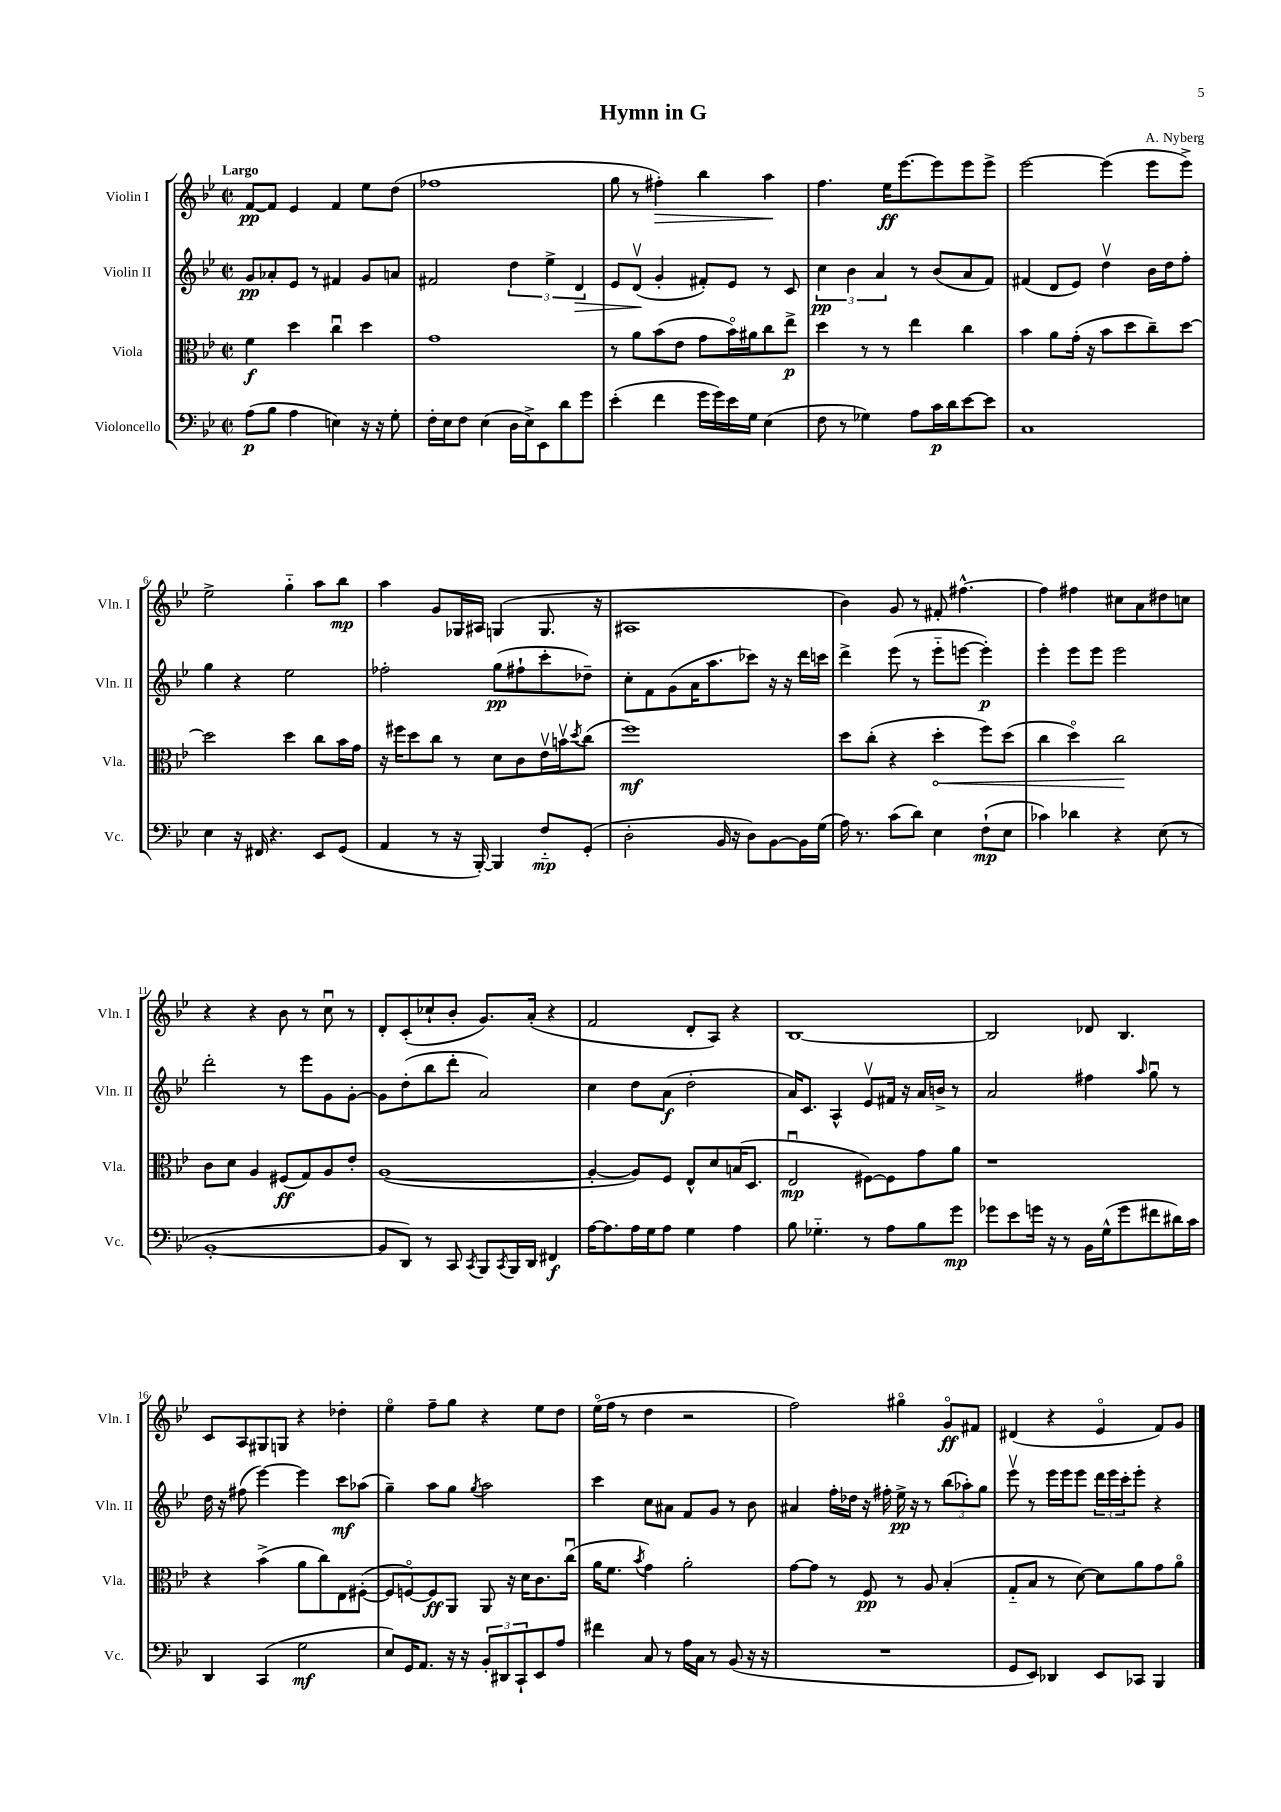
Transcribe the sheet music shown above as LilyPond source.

\header { title = "Hymn in G" composer = "A. Nyberg" }
<<
\new StaffGroup <<
\new Staff = "s0" \with { instrumentName = "Violin I" shortInstrumentName = "Vln. I" } {
    \clef treble \key bes \major \defaultTimeSignature \time 2/2 \tempo "Largo"
    f'8~\pp f'8 ees'4 f'4 ees''8 d''8( |
    fes''1 |
    g''8 r8 fis''4-.\>) bes''4 a''4\! |
    f''4. ees''16\ff ees'''8.~ ees'''8 ees'''8 ees'''8-> |
    ees'''2~ ees'''4( ees'''8 ees'''8->) |
    ees''2-> g''4-_ a''8 bes''8\mp |
    a''4 g'8 ges16 ais16 g4( g8. r16 |
    ais1 |
    bes'4) g'8 r8 fis'8-. fis''4.~-^ |
    fis''4 fis''4 cis''8 a'8 dis''8 c''8 |
    r4 r4 bes'8 r8 c''8\downbow r8 |
    d'8-. c'8-.( ces''8-! bes'8-. g'8.) a'16-.( r4 |
    f'2 d'8-. a8) r4 |
    bes1~ |
    bes2 des'8 bes4. |
    c'8 a8 gis8 g8 r4 des''4-. |
    ees''4\flageolet f''8-- g''8 r4 ees''8 d''8 |
    ees''16\flageolet( f''16 r8 d''4 r2 |
    f''2) gis''4\flageolet g'8\flageolet\ff fis'8 |
    dis'4( r4 ees'4\flageolet f'8) g'8 \bar "|." |
}
\new Staff = "s1" \with { instrumentName = "Violin II" shortInstrumentName = "Vln. II" } {
    \clef treble \key bes \major \defaultTimeSignature \time 2/2
    g'8\pp aes'8-. ees'8 r8 fis'4 g'8 a'8 |
    fis'2 \tuplet 3/2 { d''4 ees''4-> d'4\> } |
    ees'8 d'8\upbow\!( g'4-. fis'8-.) ees'8 r8 c'8 |
    \tuplet 3/2 { c''4\pp bes'4 a'4 } r8 bes'8( a'8 f'8) |
    fis'4( d'8 ees'8) d''4\upbow bes'16 d''16 f''8-. |
    g''4 r4 ees''2 |
    fes''2-. g''8\pp( fis''8-! c'''8-. des''8--) |
    c''8-. f'8 g'8( a'16 a''8. ces'''8) r16 r16 d'''16 c'''16 |
    d'''4-> ees'''8( r8 ees'''8-_ e'''8~ e'''4-.\p) |
    ees'''4-. ees'''8 ees'''8 ees'''2 |
    d'''2-. r8 ees'''8 g'8 g'8~-. |
    g'8 d''8-.( bes''8 d'''8-. a'2) |
    c''4 d''8 a'8\f( d''2-. |
    a'16) c'8. a4-^ ees'8\upbow fis'16 r16 a'16 b'16-> r8 |
    a'2 fis''4 \grace { a''16 } g''8\downbow r8 |
    d''16 r16 fis''8( ees'''4~) ees'''4 c'''8\mf aes''8( |
    g''4--) a''8 g''8 \acciaccatura { g''8 } a''2 |
    c'''4 c''8 ais'8 f'8 g'8 r8 bes'8 |
    ais'4 f''16-. des''16 r16 fis''16-. ees''16->\pp r16 r8 \tuplet 3/2 { bes''8( aes''8-.) g''8 } |
    ees'''8\upbow r8 ees'''16 ees'''16 ees'''8 \tuplet 3/2 { d'''16 ees'''16 c'''16-. } ees'''8-. r4 \bar "|." |
}
\new Staff = "s2" \with { instrumentName = "Viola" shortInstrumentName = "Vla." } {
    \clef alto \key bes \major \defaultTimeSignature \time 2/2
    f'4\f d''4 c''4\downbow d''4 |
    g'1 |
    r8 a'8 bes'8( ees'8 g'8 bes'16\flageolet) ais'16 c''8 ees''8->\p |
    d''4 r8 r8 ees''4 c''4 |
    bes'4 a'8 g'16-.( r16 bes'8 d''8 c''8--) d''8~ |
    d''2 d''4 c''8 bes'16 g'16 |
    r16 fis''16 d''8 c''8 r8 d'8 c'8 ees'16\upbow b'16\upbow \acciaccatura { d''8 } c''8( |
    f''1\mf) |
    d''8 c''8-.( r4 \once \override Hairpin.circled-tip = ##t d''4-.\< f''8) d''8( |
    c''4 d''4\flageolet) c''2\! |
    c'8 d'8 a4 fis8\ff( g8) a8 ees'8-. |
    a1~( |
    a4~-. a8) f8 ees8-^ d'8 b16( d8. |
    ees2\downbow\mp fis8~) fis8 g'8 a'8 |
    r1 |
    r4 bes'4->( a'8 c''8) ees8 fis8~-.( |
    fis8 f8~\flageolet) f8\ff a,8 a,8 r16 d'16 c'8. c''16\downbow( |
    a'16 f'8. \acciaccatura { bes'8 } g'4) a'2-. |
    g'8~ g'8 r8 f8\pp r8 a8 bes4-.( |
    g8-_ bes8 r8 d'8~) d'8 a'8 g'8 a'8\flageolet \bar "|." |
}
\new Staff = "s3" \with { instrumentName = "Violoncello" shortInstrumentName = "Vc." } {
    \clef bass \key bes \major \defaultTimeSignature \time 2/2
    a8\p( bes8 a4 e4) r16 r16 g8-. |
    f16-. ees16 f8 ees4( d16 ees16->) ees,8 d'8 g'8 |
    ees'4-.( f'4 g'16 g'16) ees'16 g16 ees4( |
    f8 r8 ges4) a8 c'16\p d'16 ees'8~ ees'8 |
    c1 |
    ees4 r16 fis,16 r4. ees,8 g,8( |
    a,4 r8 r16 bes,,16~-.) bes,,4 f8-_\mp g,8-.( |
    d2-. bes,16 r16 d8) bes,8~ bes,16 g16( |
    a16) r8. c'8( d'8) ees4 f8-!\mp( ees8 |
    ces'4) des'4 r4 ees8( r8 |
    bes,1~-. |
    bes,8 d,8) r8 c,8 \acciaccatura { c,8 } bes,,8 \acciaccatura { c,8 } bes,,16 d,16 fis,4\f |
    a16~ a8. a16 g16 a8 g4 a4 |
    bes8 ges4.-_ r8 a8 bes8 g'8\mp |
    ges'8 ees'8 g'16 r16 r8 bes,16 g16-^( g'8 fis'8 dis'16) c'16 |
    d,4 c,4( g2\mf |
    ees8) g,16 a,8. r16 r16 \tuplet 3/2 { bes,8-. dis,8 c,8-! } ees,8 a8 |
    fis'4 c8 r8 a16 c16 r8 bes,8( r16 r16 |
    R1 |
    g,8 ees,8) des,4 ees,8 ces,8 bes,,4 \bar "|." |
}
>>
>>
